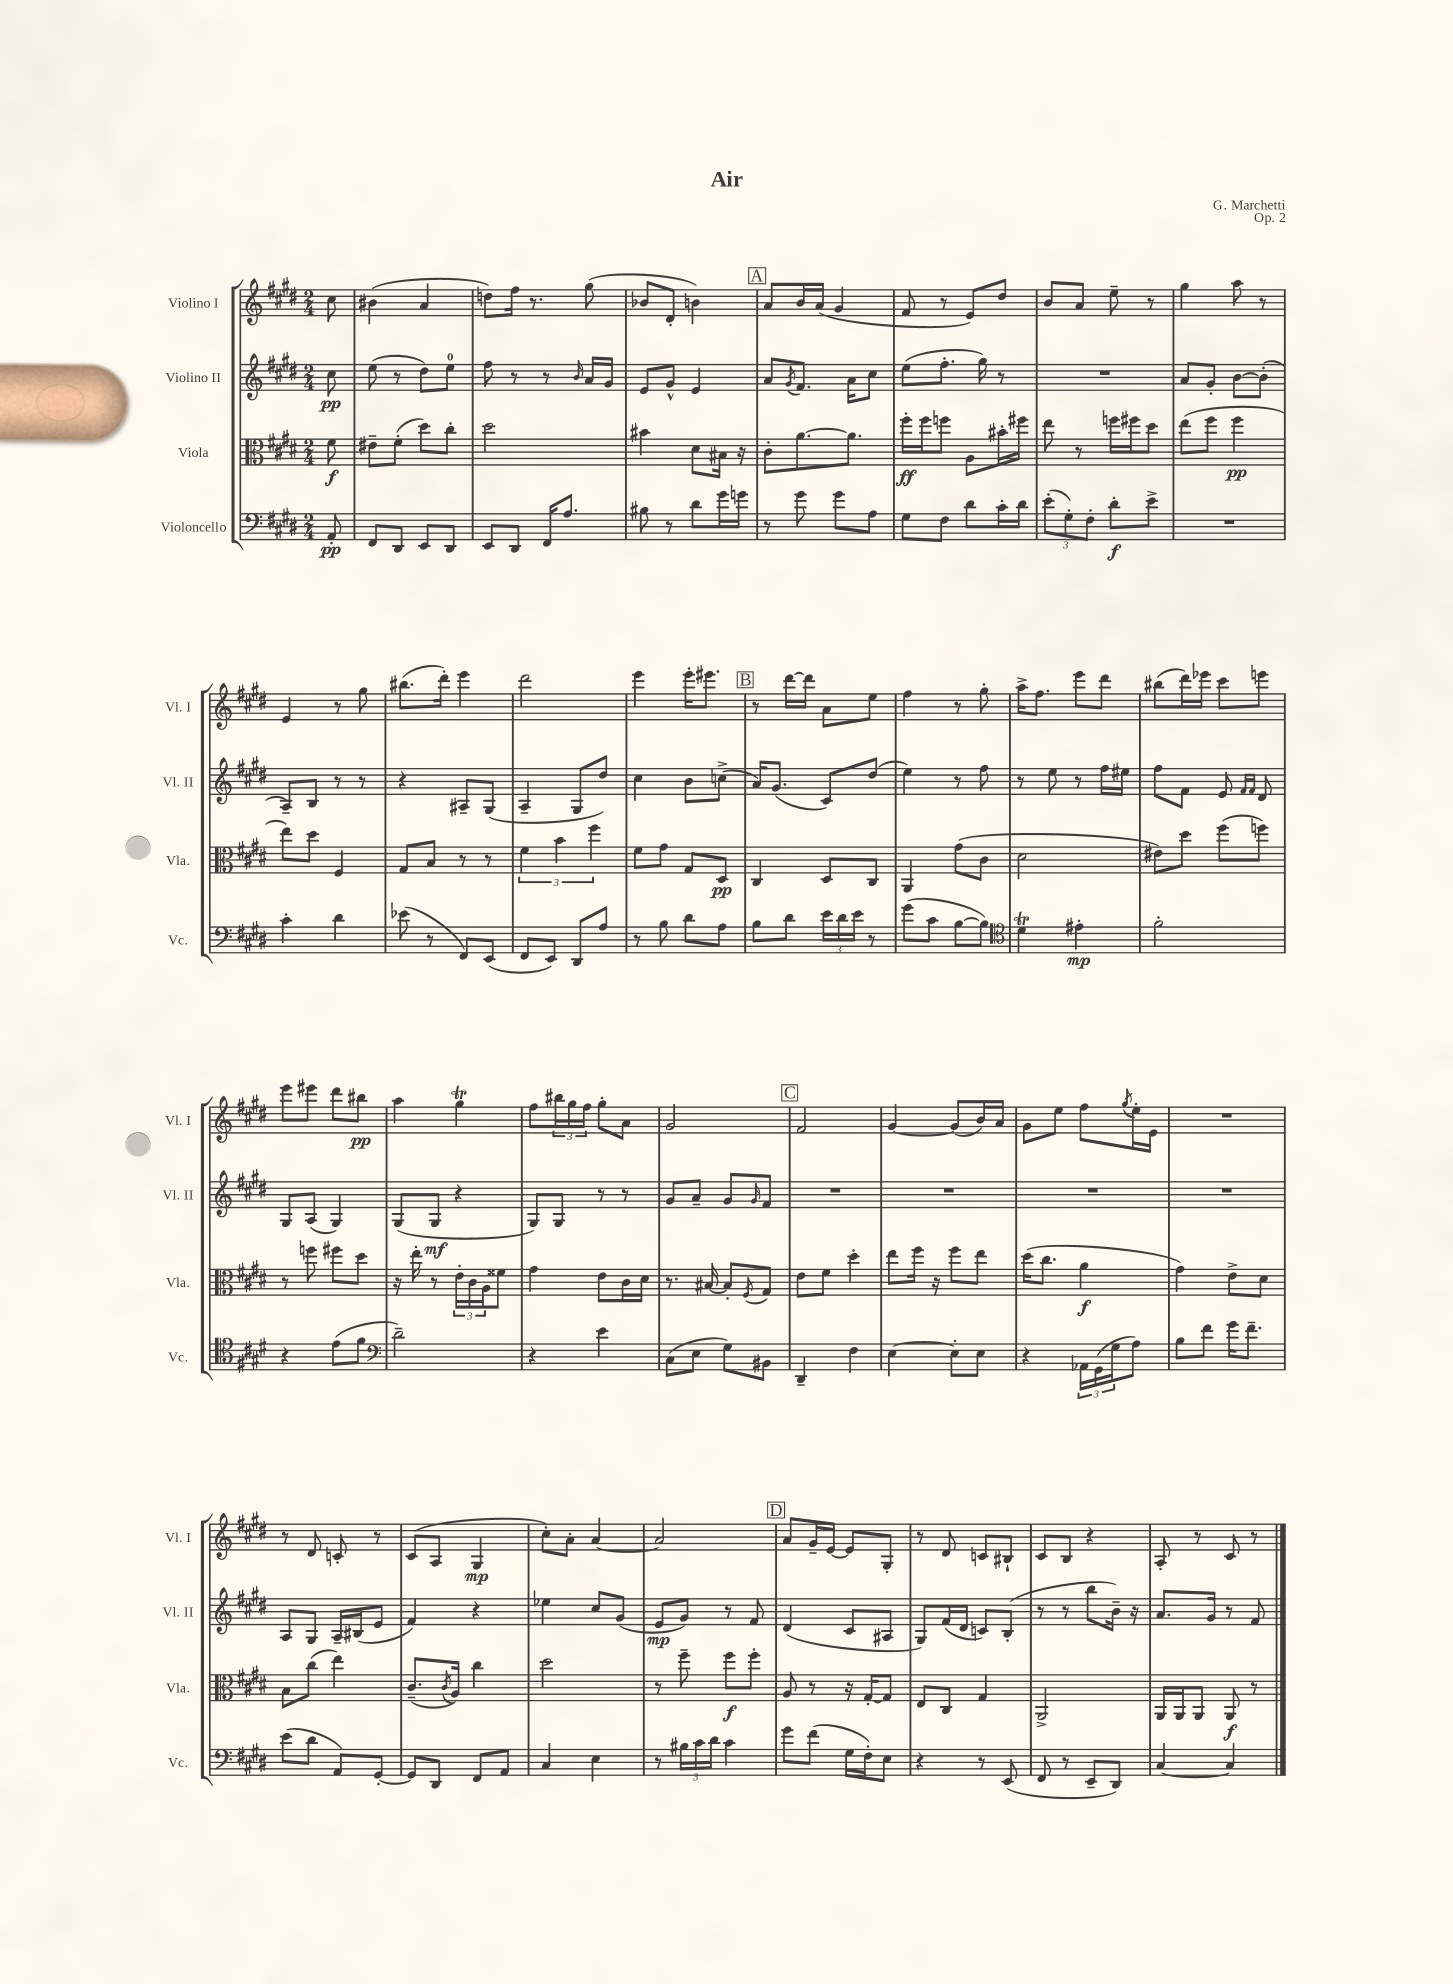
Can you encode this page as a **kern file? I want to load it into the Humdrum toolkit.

**kern	**kern	**kern	**kern
*staff4	*staff3	*staff2	*staff1
*clefF4	*clefC3	*clefG2	*clefG2
*k[f#c#g#d#]	*k[f#c#g#d#]	*k[f#c#g#d#]	*k[f#c#g#d#]
*M2/4	*M2/4	*M2/4	*M2/4
8AA'	8f#	8cc#	8cc#
=	=	=	=
8FF#	8e#~	(8ee	(4b#
8DD#	(8f#'	8r	.
8EE	8dd#)	8dd#)	4a
8DD#	8cc#'	8ee	.
=	=	=	=
8EE	2dd#	8ff#	8dd)
8DD#	.	8r	16ff#
.	.	.	8.r
16FF#	.	8r	.
8.A	.	.	.
.	.	16qqb	.
.	.	16a	(8gg#
.	.	16g#	.
=	=	=	=
8B#	4b#	8e	8b-
8r	.	8g#^^	8d#'
8d#	8d#	4e	4b)
16g#	16B#	.	.
16g	16r	.	.
=	=	=	=
8r	8c#'	8a	8a
.	.	8qg#	.
8g#	[8.a	8.f#	16b
.	.	.	(16a
8g#	.	.	4g#
.	8.a]	16a	.
8A	.	8cc#	.
=	=	=	=
8G#	16ff#'	(8ee	8f#
.	16ff#	.	.
8F#	8ff	8.ff#'	8r
8d#	8A	.	8e)
.	.	16gg#)	.
16c#'	16b#'	8r	8dd#
16d#	16ff#	.	.
=	=	=	=
(12e'	8ee	2r	8b
12G#')	.	.	.
.	8r	.	8a
12F#'	.	.	.
8d#'	16ff	.	8ee~
.	16ff#	.	.
8e^	8dd#	.	8r
=	=	=	=
2r	(8ee	8a	4gg#
.	8ff#	8g#'	.
.	4ff#	[8b	8aa
.	.	(8b']	8r
=	=	=	=
4c#'	8ee)	8A~)	4e
.	8dd#	8B	.
4d#	4F#	8r	8r
.	.	8r	8gg#
=	=	=	=
(8e-	8G#	4r	(8.bb#
8r	8B	.	.
.	.	.	16ddd#')
8FF#)	8r	8A#~	4eee
(8EE	8r	(8G#	.
=	=	=	=
8FF#	6f#	4A~	2ddd#
8EE)	.	.	.
.	6b	.	.
8DD#	.	8G#	.
.	6ff#	.	.
8A	.	8dd#)	.
=	=	=	=
8r	8f#	4cc#	4eee
8B	8g#	.	.
8d#	8G#	8b	16eee'
.	.	.	8.eee#
8A	8D#	(8cc^	.
=	=	=	=
8B	4C#	16a)	8r
.	.	(8.g#	.
8d#	.	.	[16ddd#
.	.	.	16ddd#]
24e	8D#	8c#)	8a
24d#	.	.	.
24e	.	.	.
8r	8C#	(8dd#	8ee
=	=	=	=
(8g#	4AA	4ee)	4ff#
8c#	.	.	.
[8B	(8g#	8r	8r
8B])	8c#	8ff#	8gg#'
=	=	=	=
*clefC4	*	*	*
4d#	2d#	8r	16aa^
.	.	.	8.ff#
.	.	8ee	.
4e#'	.	8r	8eee
.	.	16ff#	8ddd#
.	.	16ee#	.
=	=	=	=
2f#'	8e#)	8ff#	(8bb#
.	8dd#	8f#	16ddd#)
.	.	.	16eee-
.	(8ff#	8e	8ccc#
.	.	16qqf#	.
.	.	16qqf#	.
.	8ff)	8d#	8eee
=	=	=	=
4r	8r	8G#	8eee
.	8ff	(8A	8eee#
(8e	8ff#	4G#)	8ddd#
8f#	8dd#	.	8bb#
=	=	=	=
*clefF4	*	*	*
2d#~)	16r	(8G#	4aa
.	16ee'	.	.
.	8r	8G#	.
.	24e'	4r	4gg#
.	24c#	.	.
.	24A	.	.
.	8f##	.	.
=	=	=	=
4r	4g#	8G#)	8ff#
.	.	8G#	24bb#
.	.	.	24gg#
.	.	.	24ff#
4e	8e	8r	8gg#'
.	16c#	8r	8a
.	16d#	.	.
=	=	=	=
(8C#	8.r	8g#	2g#
8E	.	8a~	.
.	[16B#	.	.
8G#)	8B#']	8g#	.
.	8qF#	16qqg#	.
8BB#	8G#	8f#	.
=	=	=	=
4DD#~	8e	2r	2f#
.	8f#	.	.
4F#	4dd#'	.	.
=	=	=	=
[4E	8ee	2r	[4g#
.	16ff#	.	.
.	16r	.	.
8E']	8ff#	.	(8g#]
8E	8ee	.	16b)
.	.	.	16a
=	=	=	=
4r	(16dd#	2r	8g#
.	8.cc#	.	.
.	.	.	8ee
24AA-	4a	.	8ff#
(24GG#	.	.	.
24G#	.	.	.
.	.	.	8qgg#
8A)	.	.	16ee'
.	.	.	16e
=	=	=	=
8B	4g#)	2r	2r
8f#	.	.	.
16g#	8e^	.	.
8.f#~	.	.	.
.	8d#	.	.
=	=	=	=
(8e	8B	8A	8r
8d#	(8cc#	8G#	8d#
8AA)	4ee)	16A~	8c'
.	.	(16B#	.
[8GG#'	.	8e	8r
=	=	=	=
8GG#]	(8.c#~	4f#)	(8c#
8DD#	.	.	8A
.	8qc#	.	.
.	16A)	.	.
8FF#	4cc#	4r	4G#
8AA	.	.	.
=	=	=	=
4C#	2dd#	4ee-	8cc#')
.	.	.	8a'
4E	.	8cc#	[4a
.	.	(8g#	.
=	=	=	=
8r	8r	8e	2a]
24B#	8ff#~	8g#)	.
24c#	.	.	.
24d#	.	.	.
4c#	8ff#	8r	.
.	8ff#'	8f#	.
=	=	=	=
8g#	8A	(4d#	8a
(8f#	8r	.	16g#~
.	.	.	[16e
16G#	16r	8c#	8e]
16F#')	[16G#'	.	.
8E	8G#]	8A#	8G#'
=	=	=	=
4r	8E	8G#)	8r
.	8C#	(16f#	8d#
.	.	16d#	.
8r	4G#	8c)	8c
(8EE	.	(8B'	8B#`
=	=	=	=
8FF#	2AA^	8r	8c#
8r	.	8r	8B
8EE~	.	8bb	4r
8DD#)	.	16b~)	.
.	.	16r	.
=	=	=	=
[4C#	16AA	8.a	8A'
.	16AA	.	.
.	8AA	.	8r
.	.	16g#	.
4C#]	8AA	8r	8c#
.	8r	8f#	8r
==	==	==	==
*-	*-	*-	*-
